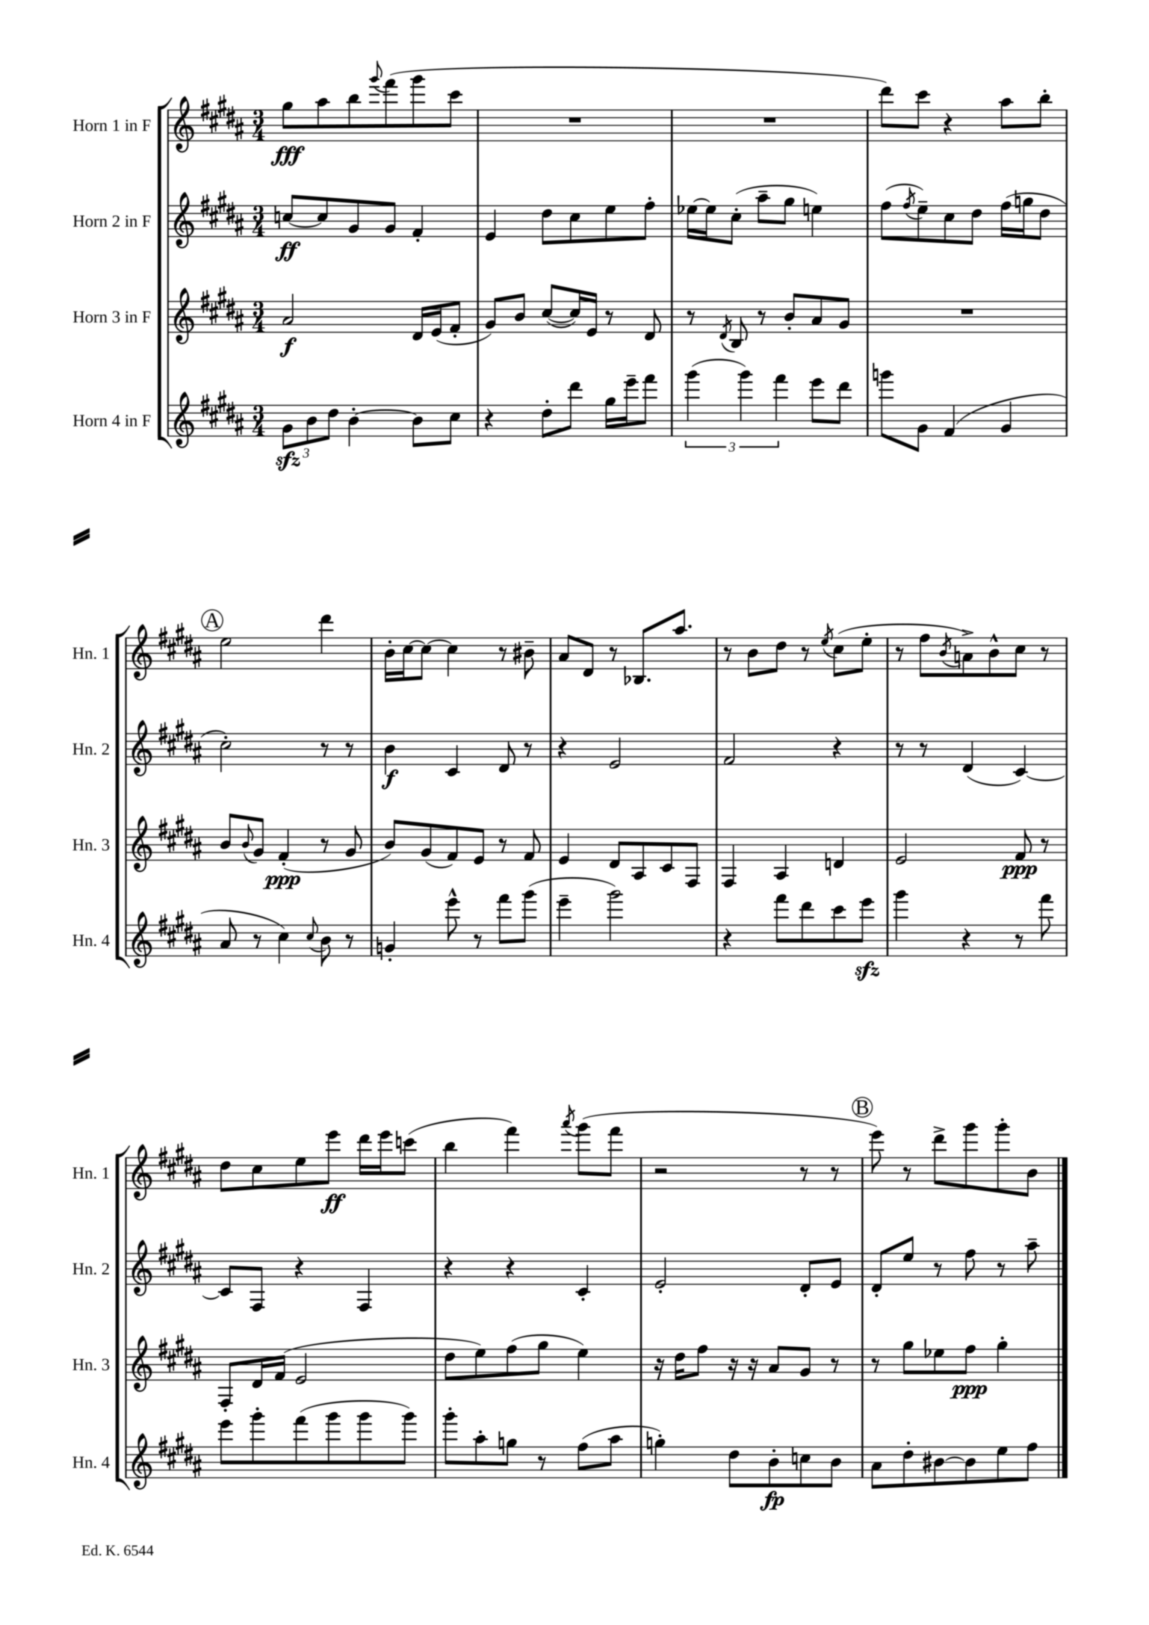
<<
\new StaffGroup <<
\new Staff = "s0" \with { instrumentName = "Horn 1 in F" shortInstrumentName = "Hn. 1" } {
    \clef treble \key b \major \numericTimeSignature \time 3/4
    gis''8\fff ais''8 b''8 \appoggiatura { gis'''8 } fis'''8( gis'''8 cis'''8 |
    R2. |
    R2. |
    dis'''8) cis'''8 r4 ais''8 b''8-. |
    \mark \markup { \circle "A" } e''2 dis'''4 |
    b'16-. cis''16~ cis''8~ cis''4 r8 bis'8-- |
    ais'8 dis'8 r8 bes8. ais''8. |
    r8 b'8 dis''8 r8 \acciaccatura { e''8 } cis''8( e''8-. |
    r8 fis''8 \acciaccatura { b'8 } a'8->) b'8-^ cis''8 r8 |
    dis''8 cis''8 e''8 e'''8\ff dis'''16 e'''16 c'''8( |
    b''4 fis'''4) \acciaccatura { ais'''8 } gis'''8( fis'''8 |
    r2 r8 r8 |
    \mark \markup { \circle "B" } e'''8) r8 dis'''8-> gis'''8 gis'''8-. b'8 \bar "|." |
}
\new Staff = "s1" \with { instrumentName = "Horn 2 in F" shortInstrumentName = "Hn. 2" } {
    \clef treble \key b \major \numericTimeSignature \time 3/4
    c''8~\ff c''8 gis'8 gis'8 fis'4-. |
    e'4 dis''8 cis''8 e''8 fis''8-. |
    ees''16~ ees''16 cis''8-.( ais''8-- gis''8 e''4) |
    fis''8( \acciaccatura { fis''8 } e''8--) cis''8 dis''8 fis''16( g''16 dis''8 |
    \mark \markup { \circle "A" } cis''2-.) r8 r8 |
    b'4\f cis'4 dis'8 r8 |
    r4 e'2 |
    fis'2 r4 |
    r8 r8 dis'4( cis'4~) |
    cis'8 fis8 r4 fis4 |
    r4 r4 cis'4-. |
    e'2-. dis'8-. e'8 |
    \mark \markup { \circle "B" } dis'8-. e''8 r8 fis''8 r8 ais''8-- \bar "|." |
}
\new Staff = "s2" \with { instrumentName = "Horn 3 in F" shortInstrumentName = "Hn. 3" } {
    \clef treble \key b \major \numericTimeSignature \time 3/4
    ais'2\f dis'16 e'16( fis'8-. |
    gis'8) b'8 cis''8~( cis''16) e'16 r8 dis'8 |
    r8 \acciaccatura { dis'8 } b8 r8 b'8-. ais'8 gis'8 |
    R2. |
    \mark \markup { \circle "A" } b'8 \appoggiatura { b'8 } gis'8 fis'4-.\ppp( r8 gis'8 |
    b'8) gis'8( fis'8) e'8 r8 fis'8 |
    e'4 dis'8 ais8 cis'8 fis8 |
    fis4 ais4 d'4 |
    e'2 fis'8\ppp r8 |
    fis8-. dis'16 fis'16( e'2 |
    dis''8 e''8) fis''8( gis''8 e''4) |
    r16 dis''16 fis''8 r16 r16 ais'8 gis'8 r8 |
    \mark \markup { \circle "B" } r8 gis''8 ees''8 fis''8\ppp gis''4-. \bar "|." |
}
\new Staff = "s3" \with { instrumentName = "Horn 4 in F" shortInstrumentName = "Hn. 4" } {
    \clef treble \key b \major \numericTimeSignature \time 3/4
    \tuplet 3/2 { gis'8\sfz b'8 dis''8 } b'4~-. b'8 cis''8 |
    r4 dis''8-. dis'''8 gis''16 e'''16-- fis'''8 |
    \tuplet 3/2 { gis'''4( gis'''4) fis'''4 } e'''8 dis'''8 |
    g'''8 gis'8 fis'4( gis'4 |
    \mark \markup { \circle "A" } ais'8 r8 cis''4) \appoggiatura { cis''8 } b'8 r8 |
    g'4-. e'''8-^ r8 fis'''8 gis'''8( |
    e'''4-- gis'''2) |
    r4 fis'''8 dis'''8 cis'''8 e'''8\sfz |
    gis'''4 r4 r8 fis'''8 |
    e'''8 gis'''8-. fis'''8( gis'''8 gis'''8 gis'''8) |
    gis'''8-. ais''8-. g''8 r8 fis''8( ais''8 |
    g''4-.) dis''8 b'8-.\fp c''8 b'8 |
    \mark \markup { \circle "B" } ais'8 dis''8-. bis'8~ bis'8 e''8 fis''8 \bar "|." |
}
>>
>>
\layout { \context { \Score \remove "Bar_number_engraver" } }
